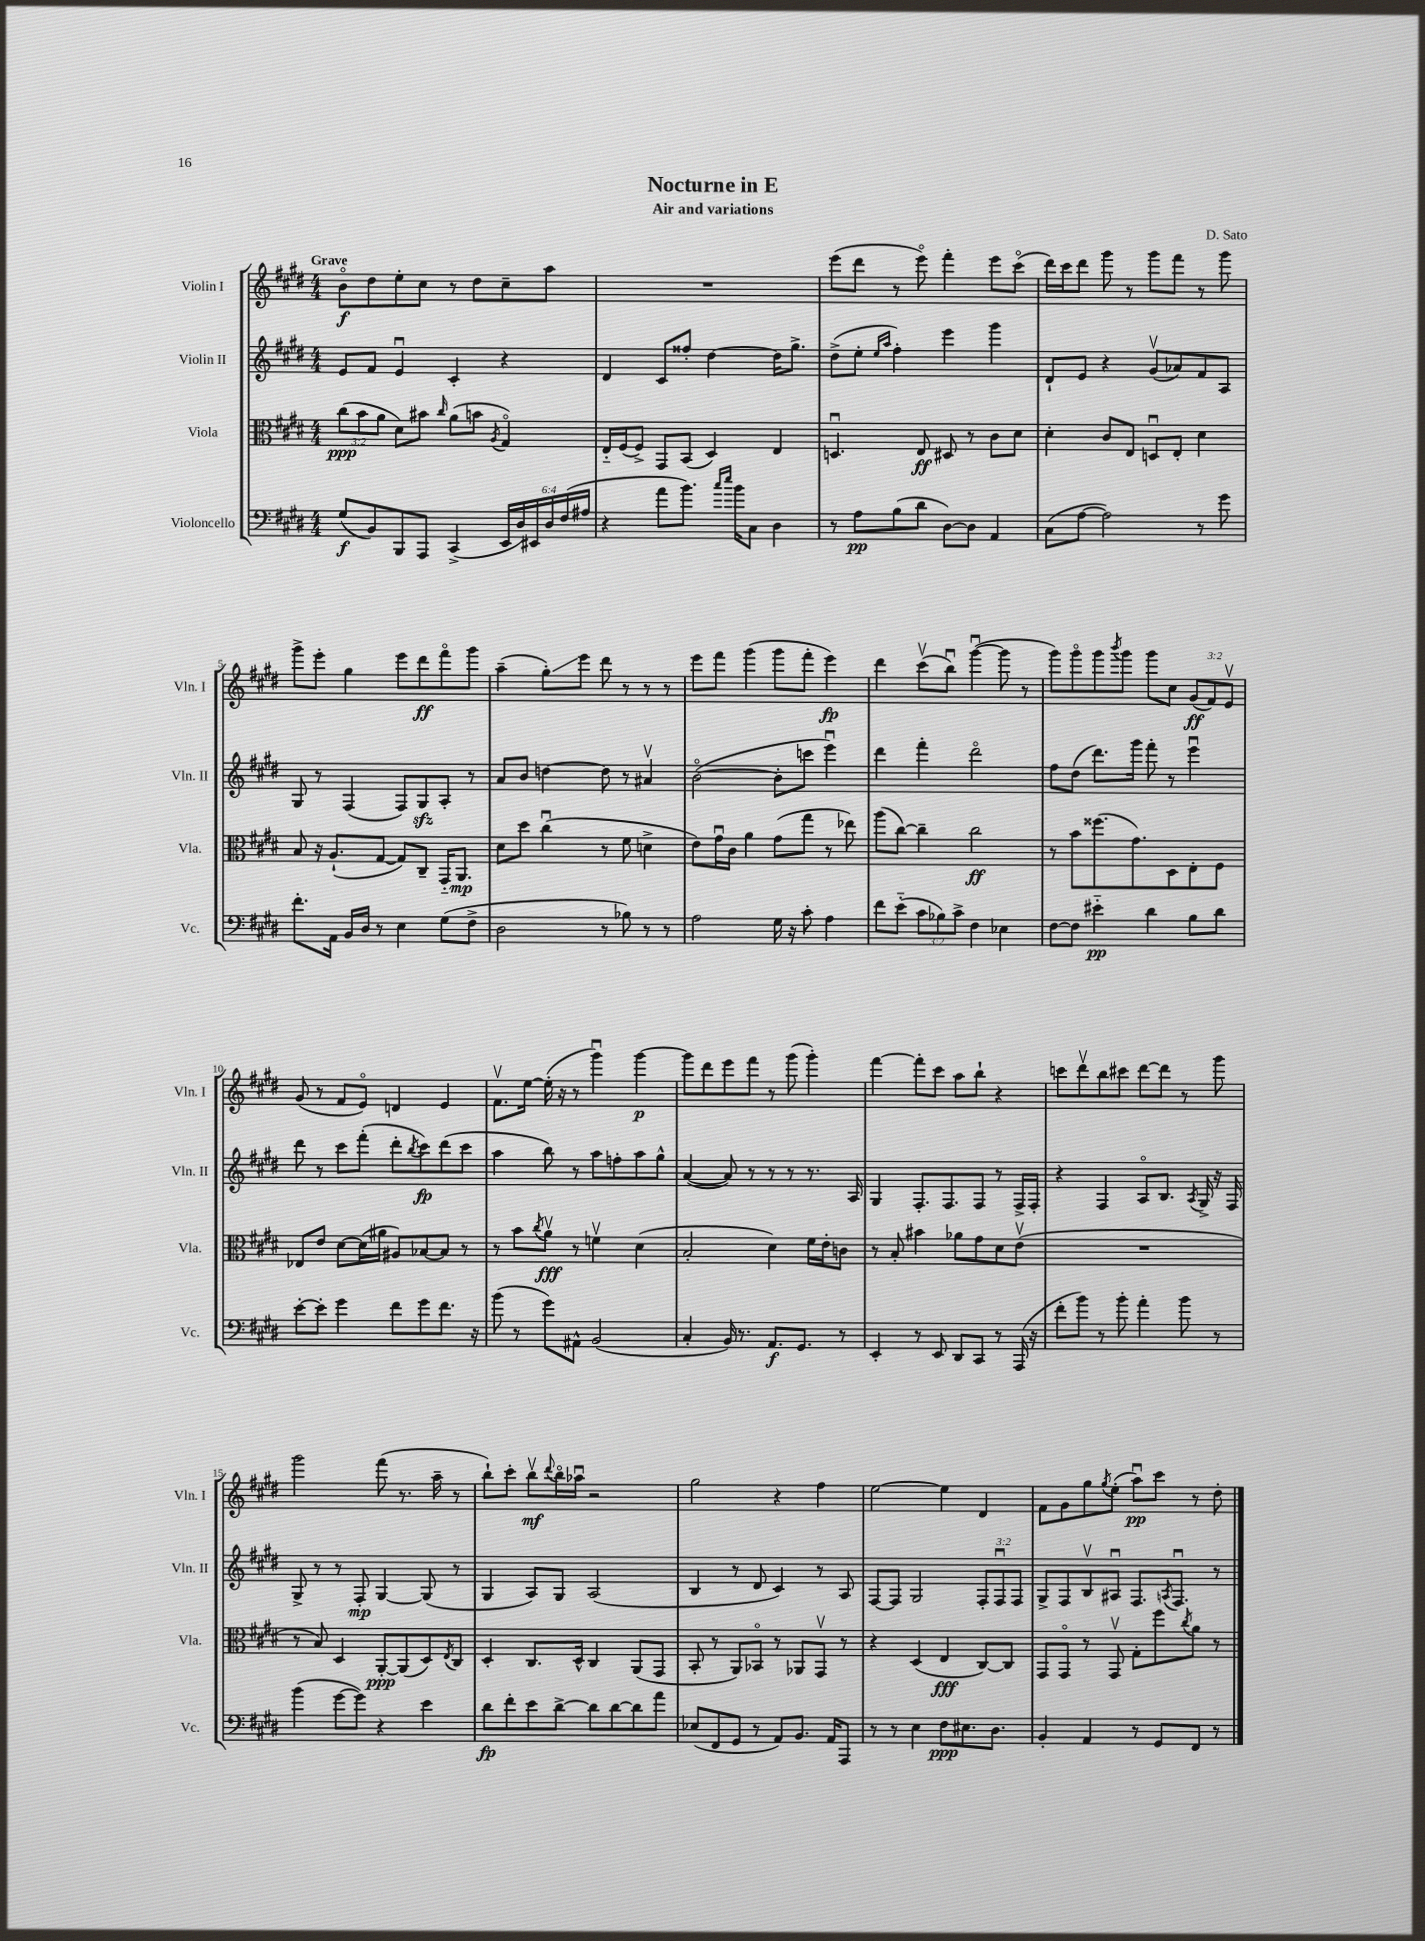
\header { title = "Nocturne in E" composer = "D. Sato" subtitle = "Air and variations" }
<<
\new StaffGroup <<
\new Staff = "s0" \with { instrumentName = "Violin I" shortInstrumentName = "Vln. I" } {
    \clef treble \key e \major \numericTimeSignature \time 4/4 \override Staff.TupletNumber.text = #tuplet-number::calc-fraction-text \tempo "Grave"
    b'8\flageolet\f dis''8 e''8-. cis''8 r8 dis''8 cis''8-- a''8 |
    R1 |
    e'''8( dis'''8 r8 e'''8\flageolet) fis'''4-. e'''8 cis'''8\flageolet( |
    dis'''16) cis'''16 dis'''8 gis'''8 r8 gis'''8 fis'''8 r8 gis'''8 |
    gis'''8-> e'''8-. gis''4 e'''8 dis'''8\ff fis'''8\flageolet gis'''8 |
    a''4--( gis''8-.\glissando) e'''8 dis'''8 r8 r8 r8 |
    e'''8 fis'''8 gis'''4( gis'''8 fis'''8-. e'''4\fp) |
    dis'''4 cis'''8\upbow( b''8\downbow) gis'''4~\downbow( gis'''8 r8 |
    gis'''8) gis'''8\flageolet gis'''8 \acciaccatura { b'''8 } gis'''8 gis'''8 cis''8 \tuplet 3/2 { gis'8\ff( fis'8) e'8\upbow } |
    gis'8( r8 fis'8 e'8\flageolet) d'4 e'4 |
    fis'8.\upbow e''16~ e''16-.( r16 r8 gis'''4\downbow) gis'''4~\p |
    gis'''8 dis'''8 e'''8 fis'''8 r8 gis'''8( gis'''4-.) |
    fis'''4~ fis'''8-. cis'''8 a''8 b''8-! r4 |
    c'''8 dis'''8\upbow b''8 cis'''8 dis'''8~ dis'''8 r8 gis'''8 |
    gis'''2 fis'''8( r8. a''16-- r8 |
    b''8-!) cis'''8-. b''8\upbow\mf \appoggiatura { dis'''8 } b''16\flageolet aes''16\downbow r2 |
    gis''2 r4 fis''4 |
    e''2~ e''4 dis'4 |
    fis'8 gis'8 gis''8 \acciaccatura { gis''8 } e''8-.( a''8\downbow\pp) cis'''8 r8 dis''8-. \bar "|." |
}
\new Staff = "s1" \with { instrumentName = "Violin II" shortInstrumentName = "Vln. II" } {
    \clef treble \key e \major \numericTimeSignature \time 4/4 \override Staff.TupletNumber.text = #tuplet-number::calc-fraction-text
    e'8 fis'8 e'4\downbow cis'4-. r4 |
    dis'4 cis'8 fisis''8-. dis''4~ dis''16 gis''8.-> |
    dis''8->( e''8-. \grace { e''16 a''16 } fis''4-.) e'''4 gis'''4 |
    dis'8-! e'8 r4 gis'8\upbow( aes'8) fis'8 a8 |
    gis8 r8 fis4( fis8) gis8\sfz a8-. r8 |
    a'8 b'8 d''4~ d''8 r8 ais'4\upbow |
    b'2~\flageolet( b'8-. c'''8 e'''4\downbow) |
    dis'''4 fis'''4-. dis'''2\flageolet |
    fis''8 dis''8( dis'''8.) gis'''16 fis'''8-. r8 e'''4\downbow |
    dis'''8 r8 cis'''8 fis'''8-.( dis'''8-. \acciaccatura { b''8 } cis'''8\fp) dis'''8( cis'''8 |
    a''4 b''8) r8 a''8 f''8-. a''8 gis''8-^ |
    a'4~( a'8) r8 r8 r8 r8. a16 |
    gis4 fis8.-. fis8. fis8 r8 fis16-> fis16-. |
    r4 fis4 a8\flageolet b8. \acciaccatura { a8 } gis16-> r16 fis16 |
    gis8-> r8 r8 fis8-.\mp gis4~ gis8( r8 |
    gis4 a8) gis8 a2( |
    b4 r8 dis'8 cis'4) r8 a8 |
    fis8~ fis8 gis2 \tuplet 3/2 { fis8-. fis8\downbow fis8 } |
    gis8-> fis8 b8\upbow ais8\downbow fis8. \acciaccatura { a8 } fis8.\downbow r8 \bar "|." |
}
\new Staff = "s2" \with { instrumentName = "Viola" shortInstrumentName = "Vla." } {
    \clef alto \key e \major \numericTimeSignature \time 4/4 \override Staff.TupletNumber.text = #tuplet-number::calc-fraction-text
    \tuplet 3/2 { cis''8\ppp( b'8 a'8 } dis'8) bis'8 \grace { cis''16 } a'8( b'8 \acciaccatura { a8 } gis4\flageolet) |
    e16-_ fis16( fis8->) gis,8 b,8( dis4) e4 |
    d4.\downbow e8\ff dis8 r8 cis'8 dis'8 |
    dis'4-. cis'8 e8 d8\downbow e8-. dis'4 |
    b8 r16 a8.-!( gis8~ gis8) cis8-- gis,16-_ a,8.\mp |
    dis'8 dis''8 cis''4\downbow( r8 fis'8 d'4-> |
    e'8) gis'16\downbow cis'16 a'4 gis'8( gis''8 r8 ees''8) |
    a''8( cis''8~) cis''4-- cis''2\ff |
    r8 b'8 fisis''8.( gis'8.) dis8 e8-. fis8 |
    ees8 e'8 dis'8~ dis'16( ais'16 ais8) bes8~ bes8 r8 |
    r8 b'8 \acciaccatura { cis''8 } a'8\upbow\fff r8 f'4\upbow dis'4( |
    b2-. dis'4) fis'16 e'16-. c'8 |
    r8 b8-. bis'4 aes'8 gis'8 dis'8 e'8\upbow( |
    R1 |
    r8 b8) dis4 a,8~-.\ppp a,8( dis8) \acciaccatura { e8 } cis8 |
    dis4-. cis8. dis16-^ cis4 a,8( gis,8 |
    b,8-. r8 a,8) bes,8\flageolet r8 aes,8 gis,8\upbow r8 |
    r4 dis4( e4\fff cis8~) cis8 |
    gis,8 gis,8\flageolet r8 gis,8\upbow gis8-. fis''8 \acciaccatura { cis''8 } a'8 r8 \bar "|." |
}
\new Staff = "s3" \with { instrumentName = "Violoncello" shortInstrumentName = "Vc." } {
    \clef bass \key e \major \numericTimeSignature \time 4/4 \override Staff.TupletNumber.text = #tuplet-number::calc-fraction-text
    gis8\f( b,8) b,,8 a,,8 cis,4->( \tuplet 6/4 { e,16 dis16) eis,16 dis16 fis16( ais16 } |
    r4 a'8 b'8.) \grace { cis''16 e''16 } b'16 cis8 dis4 |
    r8 a8\pp b8( dis'8 dis8~) dis8 a,4 |
    cis8( a8~ a2) r8 gis'8 |
    fis'8.-. a,16 b,16 dis16 r8 e4 gis8( fis8-> |
    dis2 r8 bes8) r8 r8 |
    a2 gis16 r16 cis'8-. a4 |
    fis'8 e'8-_( \tuplet 3/2 { cis'8 bes8) cis'8-> } fis4 ees4 |
    fis8~ fis8 eis'4-_\pp dis'4 b8 dis'8 |
    e'8~-. e'8-. gis'4 fis'8 gis'8 fis'8. r16 |
    b'8( r8 gis'8) ais,8-^ b,2( |
    cis4-. b,16) r8. a,8.\f gis,8. r8 |
    e,4-. r8 e,8 dis,8 cis,8 r8 a,,16( r16 |
    fis'8-. b'8) r8 b'8-. a'4-. b'8 r8 |
    b'4( gis'8~ gis'8) r4 e'4 |
    dis'8\fp fis'8-. e'8 dis'8~-> dis'8 dis'8~ dis'8 a'8 |
    ees8( fis,8 gis,8 r8 a,8) b,8. a,16 a,,8 |
    r8 r8 e4 fis8\ppp eis8. dis8. |
    b,4-. a,4 r8 gis,8 fis,8 r8 \bar "|." |
}
>>
>>
